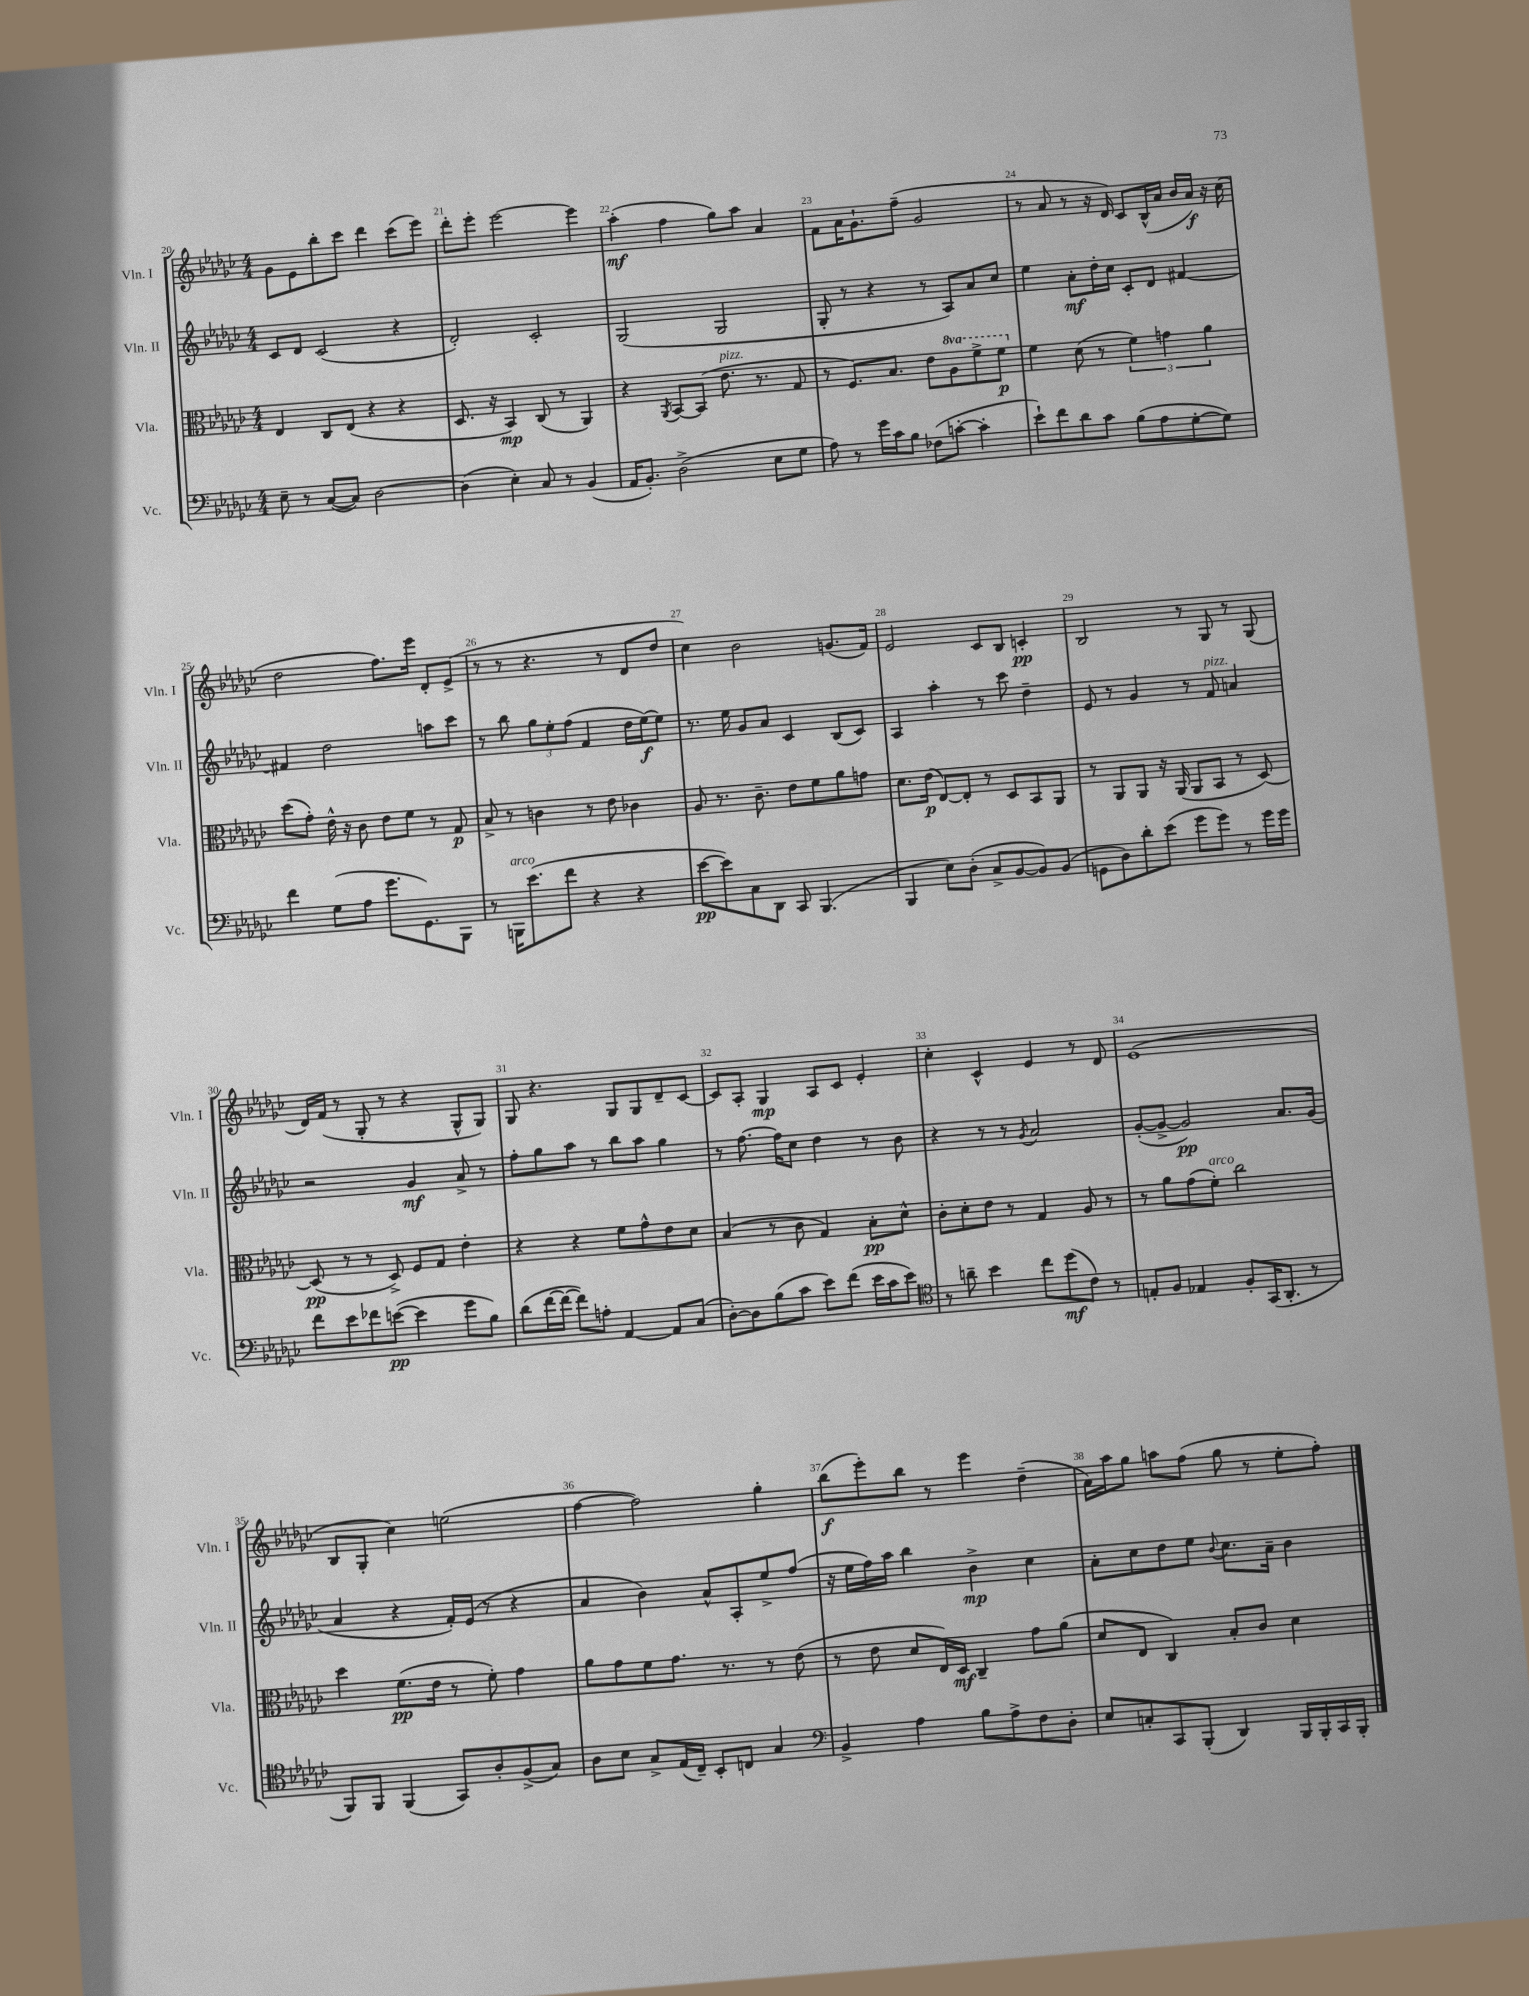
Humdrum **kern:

**kern	**dynam	**kern	**dynam	**kern	**dynam	**kern	**dynam
*part4	*part4	*part3	*part3	*part2	*part2	*part1	*part1
*staff4	*staff4	*staff3	*staff3	*staff2	*staff2	*staff1	*staff1
*I"Vc.	*	*I"Vla.	*	*I"Vln. II	*	*I"Vln. I	*
*I'Vc.	*	*I'Vla.	*	*I'Vln. II	*	*I'Vln. I	*
*clefF4	*	*clefC3	*	*clefG2	*	*clefG2	*
*k[b-e-a-d-g-c-]	*	*k[b-e-a-d-g-c-]	*	*k[b-e-a-d-g-c-]	*	*k[b-e-a-d-g-c-]	*
*M4/4	*	*M4/4	*	*M4/4	*	*M4/4	*
=20	=20	=20	=20	=20	=20	=20	=20
8E-~\	.	4E-/	.	8c-/L	.	8g-\L	.
8r	.	.	.	8d-/J	.	8e-\	.
([8C-/L	.	8C-/L	.	(2c-/	.	8bb-'\	.
8C-/J])	.	(8E-/J	.	.	.	8ccc-\J	.
[2D-\	.	4r	.	.	.	4ddd-\	.
.	.	4r	.	4r	.	(8ccc-\L	.
.	.	.	.	.	.	8eee-\J)	.
=21	=21	=21	=21	=21	=21	=21	=21
(4D-\]	.	8.D-/	.	2d-'/)	.	8ddd-'\L	.
.	.	.	.	.	.	8eee-'\J	.
.	.	16r	.	.	.	.	.
4E-'\)	.	4BB-/)	mp	.	.	[2eee-\	.
8C-/	.	(8C-/	.	2c-'/	.	.	.
8r	.	8r	.	.	.	.	.
(4BB-/	.	4AA-/)	.	.	.	4eee-\]	.
=22	=22	=22	=22	=22	=22	=22	=22
16AA-/KL	.	4r	.	(2G-/	.	(4aa-'\	mf
8.BB-'/J)	.	.	.	.	.	.	.
.	.	8qAA-/	.	.	.	.	.
(2D-^\	.	[8BB-/L	.	.	.	4ff\	.
.	.	(8BB-/J]	.	.	.	.	.
!	!	!LO:TX:a:i:t=pizz.	!	!	!	!	!
.	.	8.e-\	.	2G-/	.	8gg-\L)	.
.	.	.	.	.	.	8aa-\J	.
.	.	8.r	.	.	.	.	.
8E-\L	.	.	.	.	.	4a-/	.
8G-\J	.	8G-/	.	.	.	.	.
=23	=23	=23	=23	=23	=23	=23	=23
8A-\)	.	8r	.	8G-'/	.	8f\L	.
8r	.	8.F/L)	.	8r	.	16a-\K	.
.	.	.	.	.	.	8.g-`\	.
16g-\LL	.	.	.	4r	.	.	.
16c-\J	.	8.B-/J	.	.	.	.	.
8B-\J	.	.	.	.	.	(8ff~\J	.
(8F-X\L	.	8e-\L	.	8r	.	2g-/	.
*	*	*8va	*	*	*	*	*
[8cn'\J	.	8a-\	.	8A-/L)	.	.	.
4c'\]	.	8ff^\	.	8a-/	.	.	.
.	.	8ff\J	p	8cc-/J	.	.	.
=24	=24	=24	=24	=24	=24	=24	=24
*	*	*X8va	*	*	*	*	*
8e-`\L)	.	4f\	.	4ee-\	.	8r	.
8f\	.	.	.	.	.	8a-/	.
8d-\	.	(8d-\	.	8a-'\L	mf	8r	.
8c-\J	.	8r	.	16dd-'\L	.	16r	.
.	.	.	.	16cc-\JJ	.	16d-/)	.
(8B-\L	.	6f\)	.	8c-'/L	.	8c-/L	.
8A-\	.	.	.	8d-/J	.	(16B-^^/L	.
.	.	6gn\	.	.	.	.	.
.	.	.	.	.	.	16a-/JJ	.
[8G-'\	.	.	.	[4f#X/	.	16b-/LL	.
.	.	.	.	.	.	16a-/JJ)	f
.	.	6a-\	.	.	.	.	.
8G-\J])	.	.	.	.	.	16r	.
.	.	.	.	.	.	(16cc-\	.
!!LO:LB:g=z
=25	=25	=25	=25	=25	=25	=25	=25
4f\	.	(8dd-\L	.	4f#X/]	.	2dd-\	.
.	.	8g-'\J)	.	.	.	.	.
(8G-\L	.	16e-^^\	.	2dd-\	.	.	.
.	.	16r	.	.	.	.	.
8A-\J	.	8c-\	.	.	.	.	.
8.g-\L	.	8e-\L	.	.	.	8.ff\L)	.
.	.	8f\J	.	.	.	.	.
8.GG-\)	.	.	.	.	.	16eee-\Jk	.
.	.	8r	.	8aan\L	.	8d-'/L	.
8BBB-\J	.	8G-/	p	8ccc-\J	.	(8e-^/J	.
=26	=26	=26	=26	=26	=26	=26	=26
8r	.	8B-^/	.	8r	.	8r	.
!LO:TX:a:i:t=arco	!	!	!	!	!	!	!
16BBBn\KL	.	8r	.	8bb-\	.	8r	.
(8.e-\	.	.	.	.	.	.	.
.	.	4cn\	.	12gg-\L	.	4.r	.
.	.	.	.	12ee-'\	.	.	.
8f\J	.	.	.	.	.	.	.
.	.	.	.	(12ff\J	.	.	.
4r	.	8r	.	4f/	.	.	.
.	.	8e-\	.	.	.	8r	.
4r	.	4c-X\	.	16dd-\LL	.	8d-/L	.
.	.	.	.	[16ee-\J)	f	.	.
.	.	.	.	8ee-\J]	.	8dd-/J	.
=27	=27	=27	=27	=27	=27	=27	=27
[8e-\L	pp	8A-/	.	8.r	.	4cc-\)	.
8e-\])	.	8.r	.	.	.	.	.
.	.	.	.	16ee-\	.	.	.
8C-\	.	.	.	8g-/L	.	2b-\	.
.	.	8.c-~\	.	.	.	.	.
8DD-\J	.	.	.	8a-/J	.	.	.
8CC-/	.	8e-\L	.	4c-/	.	.	.
(4.BBB-/	.	8f\	.	.	.	.	.
.	.	8a-\	.	(8B-/L	.	(8.gn/L	.
.	.	8gn\J	.	8c-/J)	.	.	.
.	.	.	.	.	.	16f/Jk)	.
=28	=28	=28	=28	=28	=28	=28	=28
4BBB-/	.	8.d-\L	.	4A-/	.	2e-/	.
.	.	(16e-\Jk	p	.	.	.	.
8E-\L)	.	[8E-/L)	.	4aa-'\	.	.	.
(8D-'\J	.	8E-'/J]	.	.	.	.	.
8C-^/L	.	8r	.	8r	.	8c-/L	.
[8BB-/	.	8D-/L	.	8ccc-\	.	8B-/J	.
8BB-/])	.	8BB-/	.	4dd-~\	.	4cn'/	pp
(8BB-/J	.	8AA-/J	.	.	.	.	.
=29	=29	=29	=29	=29	=29	=29	=29
8GGn\L	.	8r	.	8e-/	.	2B-/	.
8D-\)	.	8AA-/L	.	8r	.	.	.
8d-'\	.	8AA-/J	.	4g-/	.	.	.
(8e-\J	.	16r	.	.	.	.	.
.	.	(16AA-/	.	.	.	.	.
8g-\L	.	8AA-/L	.	8r	.	8r	.
!	!	!	!	!LO:TX:a:i:t=pizz.	!	!	!
8g-\J)	.	8BB-/J	.	8f/	.	8G-/	.
8r	.	8r	.	4an/	.	8r	.
16g-\LL	.	[8D-/)	.	.	.	(8G-/	.
16g-\JJ	.	.	.	.	.	.	.
!!LO:LB:g=z
=30	=30	=30	=30	=30	=30	=30	=30
8f\L	.	(8D-/]	pp	2r	.	16d-/LL)	.
.	.	.	.	.	.	(16f/JJ	.
8e-\	.	8r	.	.	.	8r	.
8f-X\	.	8r	.	.	.	8G-'/	.
([8en\J	pp	8D-^/)	.	.	.	8r	.
4e\]	.	8F/L	.	4g-/	mf	4r	.
.	.	8G-/J	.	.	.	.	.
8g-\L	.	4e-'\	.	8a-^/	.	8G-^^/L	.
8B-\J)	.	.	.	8r	.	8G-/J)	.
=31	=31	=31	=31	=31	=31	=31	=31
(8d-\L	.	4r	.	8ff'\L	.	8G-/	.
[16f\L	.	.	.	8gg-\	.	4.r	.
16f\JJ_	.	.	.	.	.	.	.
8f\L])	.	4r	.	8aa-\J	.	.	.
8An'\J	.	.	.	8r	.	.	.
[4AA-/	.	8f\L	.	8bb-\L	.	8G-/L	.
.	.	8g-^^\	.	8aa-\J	.	8G-/	.
8AA-/L]	.	8e-\	.	4gg-\	.	8d-~/	.
(8C-/J	.	8d-\J	.	.	.	[8c-/J	.
=32	=32	=32	=32	=32	=32	=32	=32
[8D-'\L)	.	(4B-/	.	8r	.	8c-/L]	.
8D-\]	.	.	.	[8.ff\	.	8A-'/J	.
(8B-\	.	8r	.	.	.	4G-/	mp
.	.	.	.	16ff\KL]	.	.	.
8c-\J	.	8c-\	.	8cc-\J	.	.	.
8e-\L)	.	4G-/)	.	4dd-\	.	8A-/L	.
(8f\J	.	.	.	.	.	8c-/J	.
16e-\LL	.	8B-'\L	pp	8r	.	4e-'/	.
16c-\J	.	.	.	.	.	.	.
8e-\J)	.	8d-^^\J	.	8b-\	.	.	.
=33	=33	=33	=33	=33	=33	=33	=33
*clefC4	*	*	*	*	*	*	*
8r	.	8c-'\L	.	4r	.	4cc-'\	.
8an~\	.	8d-'\	.	.	.	.	.
4b-\	.	8e-\J	.	8r	.	4c-^^/	.
.	.	8r	.	8r	.	.	.
.	.	.	.	8qg-/	.	.	.
8cc-\L	.	4G-/	.	2a-/	.	4e-/	.
(8dd-\	mf	.	.	.	.	.	.
8c-\J)	.	8A-/	.	.	.	8r	.
8r	.	8r	.	.	.	8d-/	.
=34	=34	=34	=34	=34	=34	=34	=34
8En'/L	.	8r	.	([8g-'/L	.	(1e-	.
8F/J	.	8a-\L	.	8g-^/J_	.	.	.
4E-X/	.	(8g-\	.	2g-/])	pp	.	.
!	!	!LO:TX:a:i:t=arco	!	!	!	!	!
.	.	8f'\J)	.	.	.	.	.
8F'/L	.	2cc-\	.	.	.	.	.
(16GG-/K	.	.	.	.	.	.	.
8.AA-'/J	.	.	.	.	.	.	.
.	.	.	.	8.a-/L	.	.	.
8r	.	.	.	.	.	.	.
.	.	.	.	(16g-/Jk	.	.	.
!!LO:LB:g=z
=35	=35	=35	=35	=35	=35	=35	=35
8FF/L)	.	4dd-\	.	4a-/	.	8B-/L	.
8FF/J	.	.	.	.	.	8G-'/J	.
(4FF/	.	(8.f\L	pp	4r	.	4cc-\)	.
.	.	16e-\Jk	.	.	.	.	.
8GG-/L)	.	8r	.	16f'/LL)	.	(2een\	.
.	.	.	.	(16e-/JJ	.	.	.
8A-'/	.	8f'\)	.	8r	.	.	.
(8F^/	.	4g-\	.	4r	.	.	.
8G-/J)	.	.	.	.	.	.	.
=36	=36	=36	=36	=36	=36	=36	=36
8A-\L	.	8a-\L	.	4a-/	.	[4ff\	.
8B-\J	.	8g-\	.	.	.	.	.
8G-^/L	.	8f\	.	4b-\)	.	2ff\])	.
(16E-/L	.	8.g-\J	.	.	.	.	.
16C-~/JJ)	.	.	.	.	.	.	.
8BB-'/L	.	.	.	8a-^^/L	.	.	.
.	.	8.r	.	.	.	.	.
8Cn/J	.	.	.	8A-'/	.	.	.
4G-/	.	8r	.	8ee-^/	.	4gg-'\	.
.	.	(8e-\	.	(8ff/J	.	.	.
=37	=37	=37	=37	=37	=37	=37	=37
*clefF4	*	*	*	*	*	*	*
4BB-^/	.	8r	.	16r	.	(8bb-\L	f
.	.	.	.	16ee-\LL	.	.	.
.	.	8e-\	.	16ff\)	.	8eee-'\)	.
.	.	.	.	16aa-\JJ	.	.	.
4A-\	.	8d-/L	.	4bb-\	.	8bb-\J	.
.	.	16E-/L)	.	.	.	8r	.
.	.	16D-/JJ	mf	.	.	.	.
8B-\L	.	4C-~/	.	4b-^\	mp	4eee-\	.
8A-^\	.	.	.	.	.	.	.
8F\	.	8g-\L	.	4cc-\	.	(4dd-~\	.
8D-'\J	.	(8a-\J	.	.	.	.	.
=38	=38	=38	=38	=38	=38	=38	=38
8E-/L	.	8d-/L	.	8a-'\L	.	16a-\LL)	.
.	.	.	.	.	.	16aa-\J	.
8Cn'/	.	8E-/J	.	8cc-\	.	8gg-\J	.
8CC-/	.	4C-/)	.	8dd-\	.	8aan\L	.
(8BBB-'/J	.	.	.	8ee-\J	.	(8ff\J	.
.	.	.	.	8qqb-/	.	.	.
4DD-/)	.	8B-'/L	.	8.cc-\L	.	8gg-\	.
.	.	8c-/J	.	.	.	8r	.
.	.	.	.	16a-~\Jk	.	.	.
16BBB-/LL	.	4d-\	.	4b-\	.	8ee-'\L	.
16BBB-'/	.	.	.	.	.	.	.
16CC-/	.	.	.	.	.	8ff'\J)	.
16BBB-'/JJ	.	.	.	.	.	.	.
==	==	==	==	==	==	==	==
*-	*-	*-	*-	*-	*-	*-	*-
